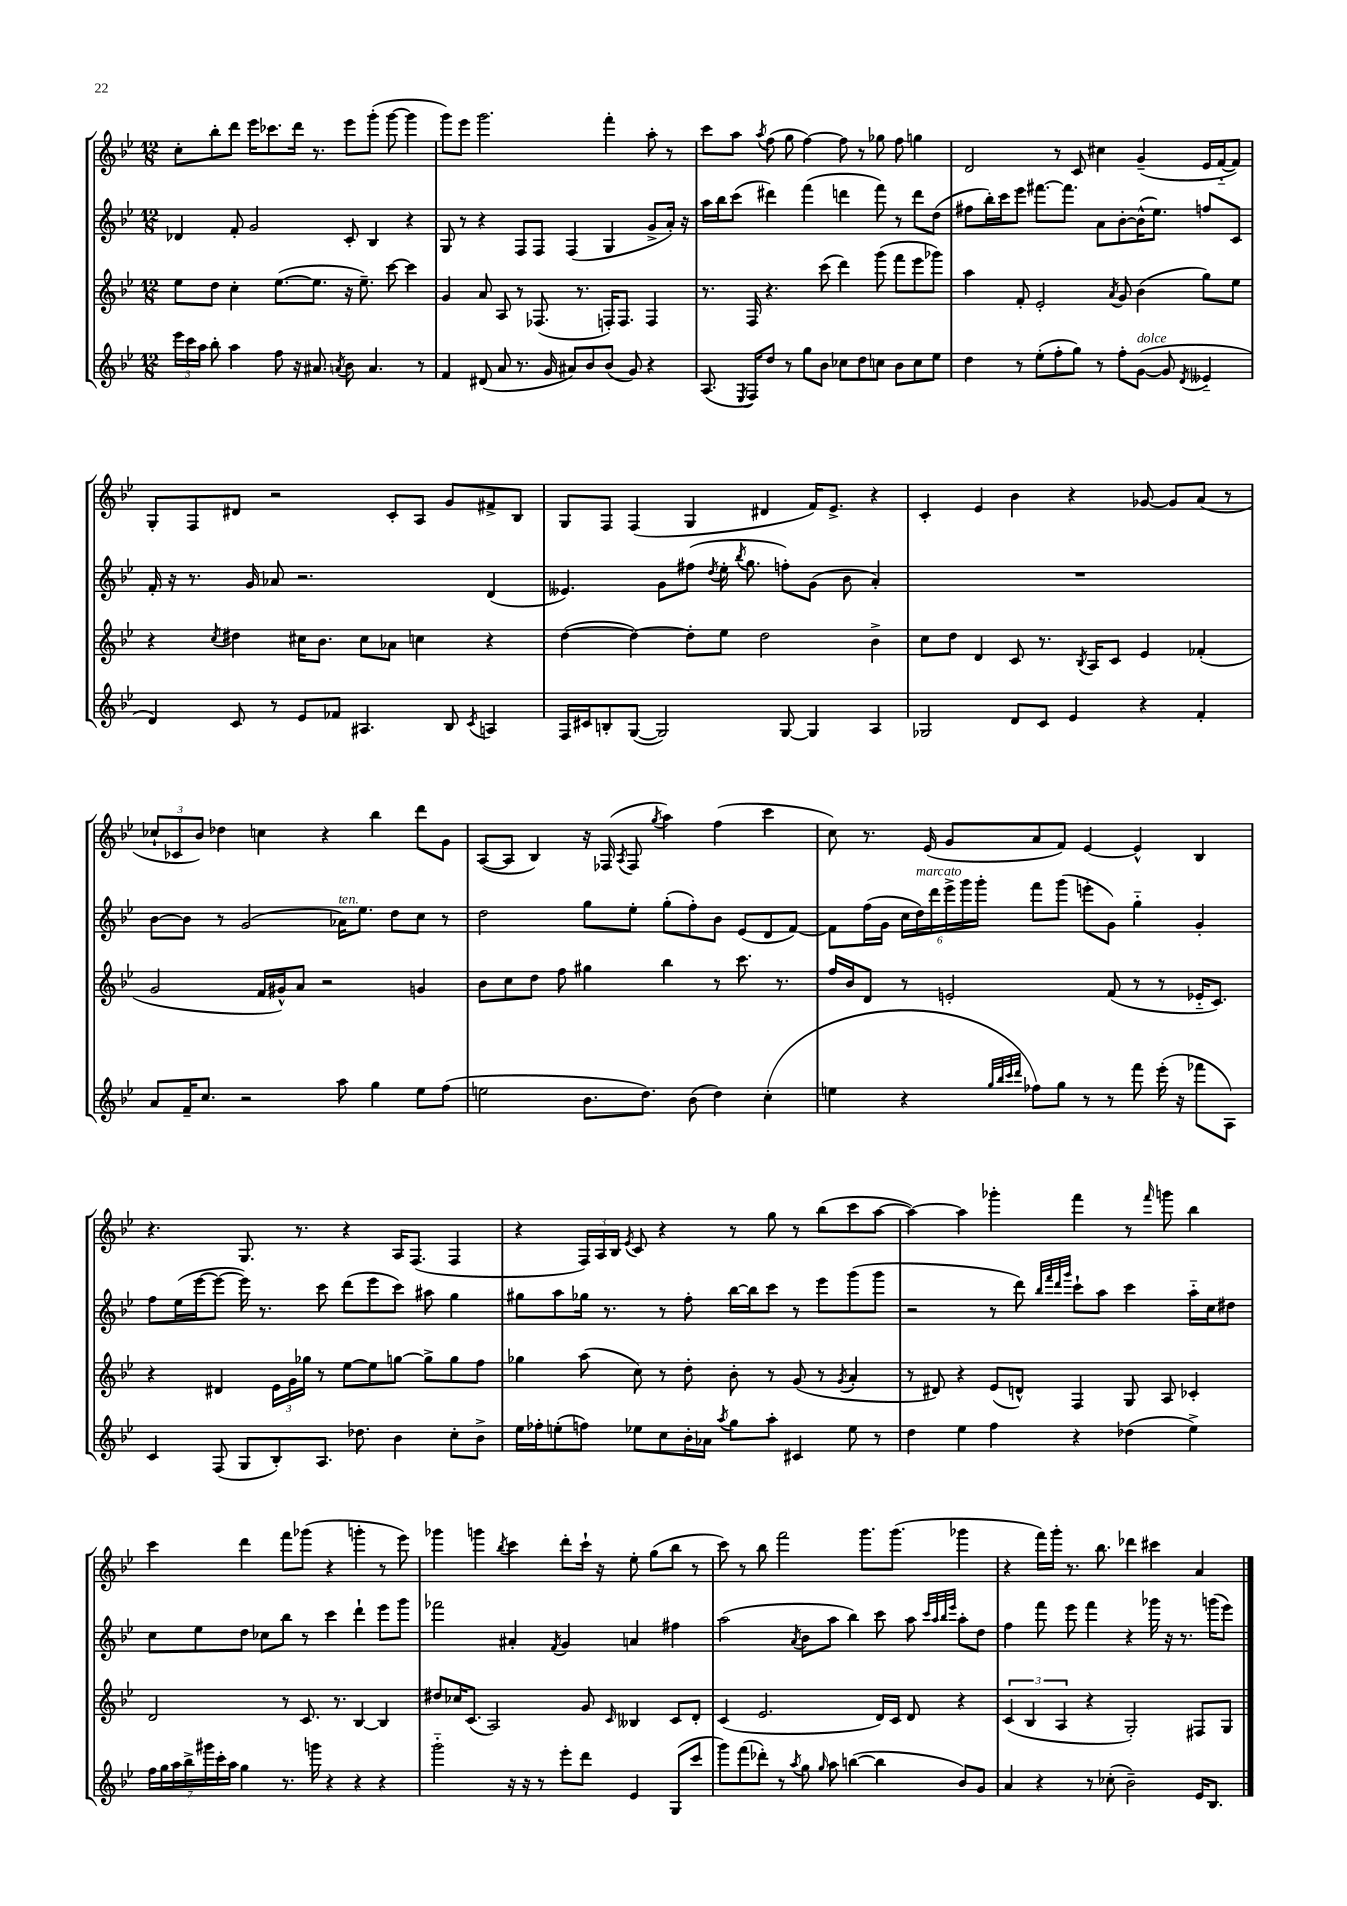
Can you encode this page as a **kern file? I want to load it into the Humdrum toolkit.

**kern	**kern	**kern	**kern
*staff4	*staff3	*staff2	*staff1
*clefG2	*clefG2	*clefG2	*clefG2
*k[b-e-]	*k[b-e-]	*k[b-e-]	*k[b-e-]
*M12/8	*M12/8	*M12/8	*M12/8
24eee-	8ee-	4d-	8cc'
24ccc	.	.	.
24aa	.	.	.
8bb-'	8dd	.	8bb-'
4aa	4cc'	8f'	8ddd
.	.	2g	16eee-
.	.	.	8.ccc-
8ff	([8.ee-	.	.
16r	.	.	16ddd
8.a#	8.ee-]	.	8.r
8qa	.	.	.
8b-	16r	8c'	8eee-
.	8.ee-~)	.	.
4.a	.	4B-	(8ggg'
.	[8ccc	.	[8ggg
.	4ccc]	4r	4ggg]
8r	.	.	.
=	=	=	=
4f	4g	8G	8ggg)
.	.	8r	8eee-
(8d#	8a	4r	2.ggg
8a	8A	.	.
8.r	8r	8F	.
.	(8.F-	8F	.
16g	.	.	.
8a#)	.	(4F	.
.	8.r	.	.
8b-	.	.	.
(8b-	16F')	4G	4fff'
.	8.F	.	.
8g)	.	.	.
4r	4F	8g^	8aa'
.	.	16a')	8r
.	.	16r	.
=	=	=	=
(8.A	8.r	16aa	8ccc
.	.	16bb-	.
.	.	(8ccc	8aa
8qE-	.	.	.
16F)	16F	.	.
.	.	.	8qaa
8dd	4.r	4ddd#)	(8ff
8r	.	.	8gg
8gg	.	(4fff	[4ff)
8b-	(8ccc	.	.
8cc-	4ddd)	4ddd	8ff]
8dd	.	.	8r
8cc	(8ggg	8fff)	8gg-
8b-	8fff	8r	8ff
8cc	8eee-	8ddd	4gg
8ee-	8ggg-)	(8dd	.
=	=	=	=
4dd	4aa	8ff#	2d
.	.	16bb-')	.
.	.	16ccc	.
8r	8f'	8eee-	.
(8ee-'	2e-'	[8.fff#	.
8ff'	.	.	8r
.	.	8.fff#]	.
8gg)	.	.	8c
8r	.	8a	4cc#
.	8qa	.	.
8ff'	8g	[8b-'	.
([8g	(4b-	(16b-^^]	(4g~
.	.	8.ee-)	.
8g]	.	.	.
8qd	.	.	.
4e--'~	8gg)	8ff	16e-
.	.	.	[16f'~
.	8ee-	8c	8f])
=	=	=	=
4d)	4r	16f'	8G'
.	.	16r	.
.	.	8.r	8F
.	8qcc	.	.
8c	4dd#	.	8d#
.	.	16g	.
8r	.	8a-	2r
8e-	16cc#	2.r	.
.	8.b-	.	.
8f-	.	.	.
4.A#	8cc#	.	.
.	8a-	.	8c'
.	4cc	.	8A
8B-	.	.	8g
8qc	.	.	.
4A	4r	(4d	8f#^
.	.	.	8B-
=	=	=	=
16F	([4dd	4.e--)	8G
16c#	.	.	.
8B'	.	.	8F
([8G	4dd_)	.	(4F
2G])	.	8g	.
.	8dd']	(8ff#	4G
.	.	8qdd	.
.	8ee-	16ee-'	.
.	.	8qbb-	.
.	.	8.gg	.
.	2dd	.	4d#
[8G	.	8ff')	.
4G]	.	(8g	16f)
.	.	.	8.e-^
.	.	8b-	.
4A	4b-^	4a')	4r
=	=	=	=
2G-	8cc	1.r	4c'
.	8dd	.	.
.	4d	.	4e-
8d	8c	.	4b-
8c	8.r	.	.
4e-	.	.	4r
.	8qB-	.	.
.	16A	.	.
.	8c	.	.
4r	4e-	.	[8g-
.	.	.	8g-]
4f'	(4f-'	.	(8a
.	.	.	8r
=	=	=	=
8a	2g	[8b-	12cc-`
.	.	.	12c-
16f~	.	8b-]	.
.	.	.	12b-)
8.cc	.	.	.
.	.	8r	4dd-
2r	.	(2g	.
.	16f	.	4cc
.	16g#^^)	.	.
.	8a	.	.
.	2r	.	4r
8aa	.	16a-)	.
.	.	8.ee-	.
4gg	.	.	4bb-
.	.	8dd	.
8ee-	4g	8cc	8ddd
(8ff	.	8r	8g
=	=	=	=
2ee	8b-	2dd	([8A
.	8cc	.	8A]
.	8dd	.	4B-)
.	8ff	.	.
8.b-	4gg#	8gg	16r
.	.	.	(16F-
.	.	.	8qA
.	.	8ee-'	8F-
8.dd)	.	.	.
.	.	.	8qgg
.	4bb-	(8gg'	4aa)
(8b-	.	8ff')	.
4dd)	8r	8b-	(4ff
.	8.ccc	(8e-	.
(4cc'	.	8d	4ccc
.	8.r	.	.
.	.	[8f)	.
=	=	=	=
4ee	16ff	8f]	8cc)
.	16b-	.	.
.	8d	(16ff	8.r
.	.	16g	.
4r	8r	24cc	.
.	.	24dd)	.
.	.	.	(16e-
.	.	24ddd	.
.	2e'	24eee-^	8g
.	.	24ggg	.
.	.	24ggg'	.
32qqgg	.	.	.
32qqbb-	.	.	.
32qqccc	.	.	.
32qqddd	.	.	.
8ff-)	.	8fff	8a
8gg	.	(8ggg	8f)
8r	.	8eee'	[4e-
8r	(8f	8g)	.
8fff	8r	4gg'~	4e-^^]
(16eee-'	8r	.	.
16r	.	.	.
8fff-	16e-'~	4g'	4B-
.	8.c)	.	.
8A)	.	.	.
=	=	=	=
4c	4r	8ff	4.r
.	.	(16ee-	.
.	.	[16eee-	.
(8F	4d#	8eee-_	.
8G	.	16eee-])	8.G
.	.	8.r	.
8B-')	24e-	.	.
.	24g	.	.
.	.	.	8.r
.	24gg-	.	.
8.A	8r	8ccc	.
.	[8ee-	(8ddd	4r
8.dd-	.	.	.
.	8ee-]	8eee-	.
4b-	[8gg	8ccc)	16A
.	.	.	(8.F
.	8gg^]	8aa#	.
8cc'	8gg	4gg	4F
8b-^	8ff	.	.
=	=	=	=
16ee-	4gg-	8gg#	4r
16ff-'	.	.	.
(8ee'	.	8aa	.
8ff)	(8aa	16gg-	24F)
.	.	.	24A
.	.	8.r	.
.	.	.	24B-
.	.	.	8qe-
8ee-	8cc)	.	8c
8cc	8r	8r	4r
16b-'	8dd'	8ff'	.
16a-	.	.	.
8qaa	.	.	.
8gg	8b-'	[16bb-	8r
.	.	16bb-]	.
8aa'	8r	8ccc	8gg
4c#	(8g	8r	8r
.	8r	8eee-	(8bb-
.	8qg	.	.
8ee-	4a'	(8ggg	8ccc
8r	.	8ggg	[8aa
=	=	=	=
4dd	8r	2r	4aa_)
.	8d#)	.	.
4ee-	4r	.	4aa]
4ff	(8e-	8r	4ggg-'
.	8d^^)	8ddd)	.
.	.	32qqbb-	.
.	.	32qqfff	.
.	.	32qqddd	.
.	.	32qqggg	.
4r	4F	8ccc`	4fff
.	.	8aa	.
(4dd-	8G	4ccc	8r
.	.	.	16qqfff
.	8A	.	8ggg
4ee-^)	4c-'	16aa'~	4bb-
.	.	16cc	.
.	.	8dd#	.
=	=	=	=
28ff	2d	8cc	4ccc
28gg	.	.	.
28aa	.	.	.
28bb-^	.	.	.
.	.	8ee-	.
28ggg#	.	.	.
28ccc'	.	.	.
28aa	.	.	.
4gg	.	8dd	4ddd
.	.	8cc-	.
8.r	8r	8bb-	8fff
.	8.c	8r	(8ggg-
16ggg	.	.	.
4r	.	4ccc	4r
.	8.r	.	.
4r	[4B-	4ddd`	4ggg'
4r	4B-]	8eee-	8r
.	.	8ggg	8eee-)
=	=	=	=
2ggg'~	8dd#	2fff-	4ggg-
.	16cc-	.	.
.	(8.c	.	.
.	.	.	4ggg
.	2A)	.	.
.	.	.	8qbb-
16r	.	4a#'	4ccc
16r	.	.	.
8r	.	.	.
.	.	8qf	.
8eee-'	.	4g	8ddd'
8ddd	8g	.	16ccc`
.	.	.	16r
.	16qqc	.	.
4e-	4B--	4a	8ee-'
.	.	.	(8gg
(8G	8c	4ff#	8bb-
8ccc	8d'	.	8r
=	=	=	=
8ggg)	(4c	(2aa	8ccc)
(8fff	.	.	8r
8ddd-')	2.e-	.	8bb-
8r	.	.	2fff
8qaa	.	8qa	.
8gg	.	8b-	.
16qqgg	.	.	.
8aa	.	8aa	.
([4bb	.	4bb-)	.
.	.	.	8.ggg
4bb]	16d)	8ccc	.
.	16c	.	(8.ggg
.	8d	8aa	.
.	.	32qqccc	.
.	.	32qqaa	.
.	.	32qqbb-	.
.	.	32qqeee-	.
8b-)	4r	8aa'	4ggg-
8g	.	8dd	.
=	=	=	=
4a	(6c	4ff	4r
.	6B-	.	.
4r	.	8fff	16fff)
.	.	.	16ggg'
.	6A	.	.
.	.	8eee-	8.r
8r	4r	4fff	.
.	.	.	8.bb-
(8cc-'	.	.	.
2b-~)	2G')	4r	4ddd-
.	.	16ggg-	4ccc#
.	.	16r	.
.	.	8.r	.
16e-	8F#	.	4a
8.B-	.	(16ggg	.
.	8G	8eee-)	.
==	==	==	==
*-	*-	*-	*-
